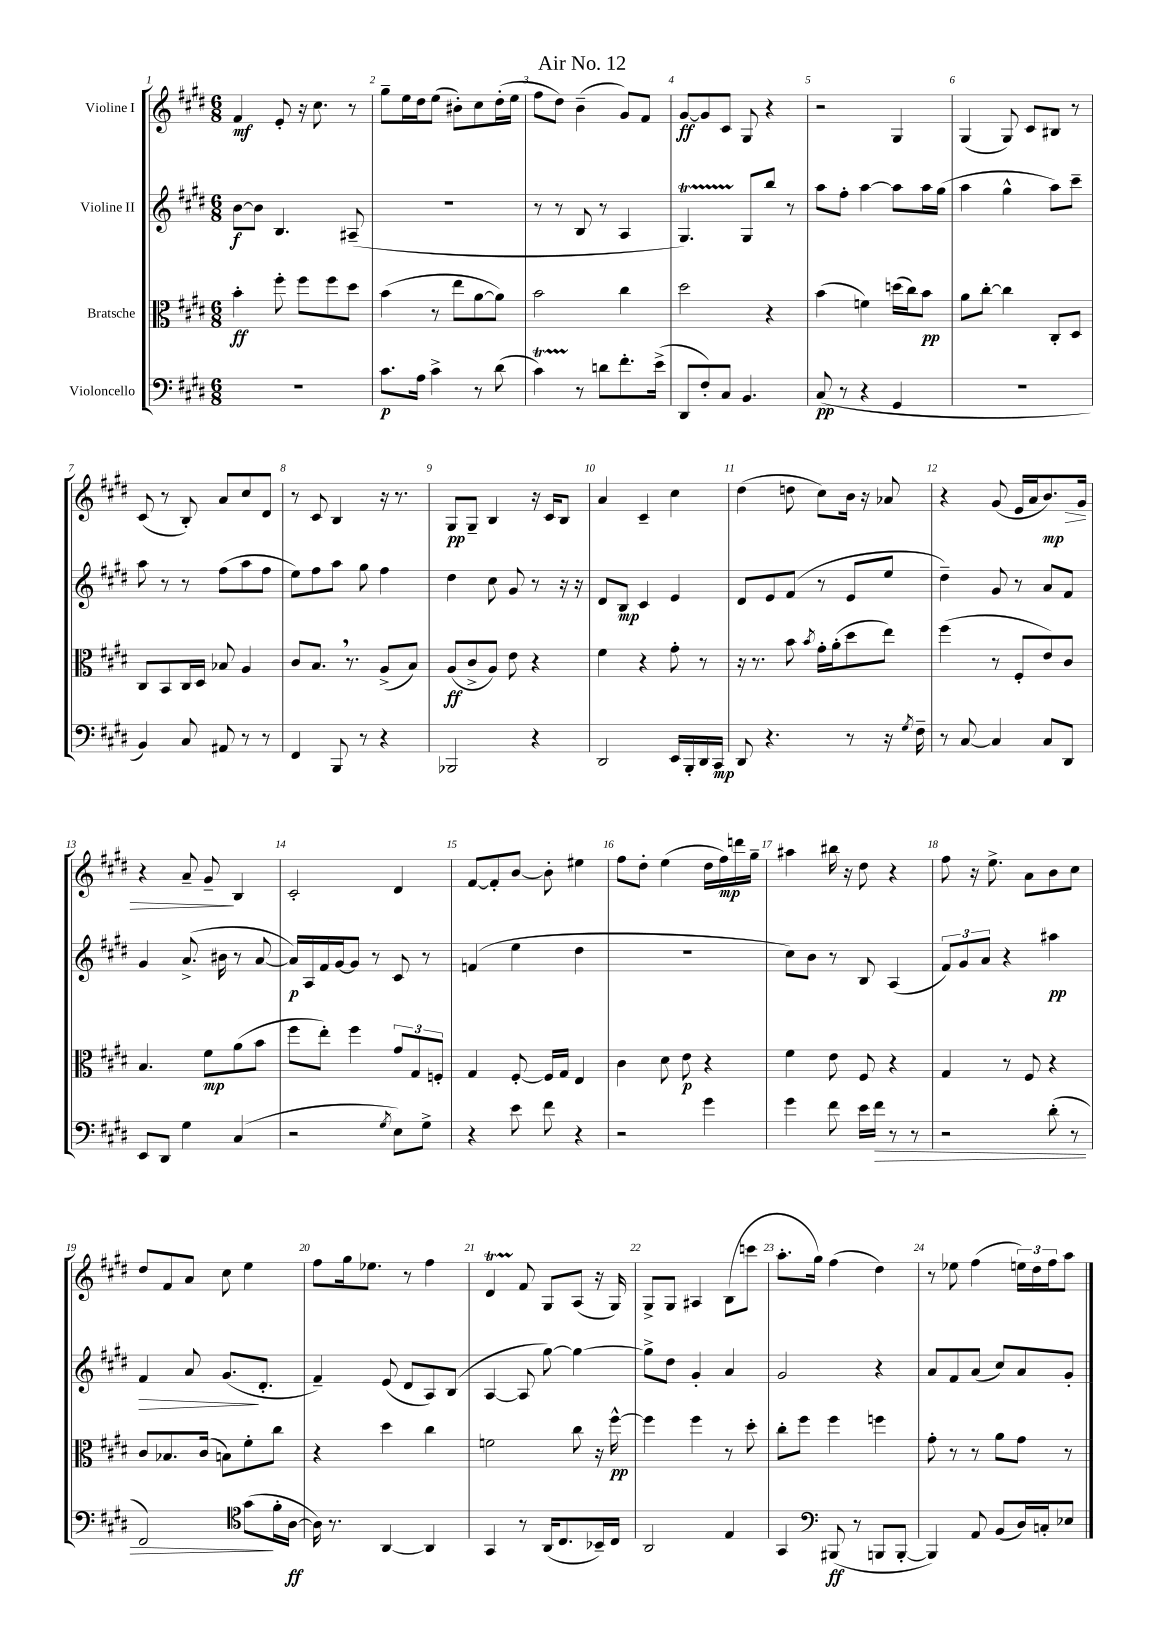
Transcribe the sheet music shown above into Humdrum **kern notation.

**kern	**dynam	**kern	**dynam	**kern	**dynam	**kern	**dynam
*part4	*part4	*part3	*part3	*part2	*part2	*part1	*part1
*staff4	*staff4	*staff3	*staff3	*staff2	*staff2	*staff1	*staff1
*I"Violoncello	*	*I"Bratsche	*	*I"Violine II	*	*I"Violine I	*
*clefF4	*	*clefC3	*	*clefG2	*	*clefG2	*
*k[f#c#g#d#]	*	*k[f#c#g#d#]	*	*k[f#c#g#d#]	*	*k[f#c#g#d#]	*
*M6/8	*	*M6/8	*	*M6/8	*	*M6/8	*
=1	=1	=1	=1	=1	=1	=1	=1
2.r	.	4b'\	ff	[8b\L	f	4f#/	mf
.	.	.	.	8b\J]	.	.	.
.	.	8ff#'\	.	4.B/	.	8e'/	.
.	.	8ff#\L	.	.	.	16r	.
.	.	.	.	.	.	8.cc#\	.
.	.	8ff#\	.	.	.	.	.
.	.	8dd#\J	.	(8A#X~/	.	8r	.
=2	=2	=2	=2	=2	=2	=2	=2
8.c#\L	p	(4b\	.	2.r	.	8gg#~\L	.
.	.	.	.	.	.	16ee\L	.
16A\Jk	.	.	.	.	.	16dd#\J	.
4c#^\	.	8r	.	.	.	(8ee\J	.
.	.	8ee\L	.	.	.	8b#X'\L)	.
8r	.	[8a\	.	.	.	8cc#\	.
(8d#\	.	8a\J])	.	.	.	(16dd#'\L	.
.	.	.	.	.	.	16ee\JJ	.
=3	=3	=3	=3	=3	=3	=3	=3
4c#T\)	.	2b\	.	8r	.	8ff#\L	.
.	.	.	.	8r	.	8dd#\J)	.
8r	.	.	.	8B/	.	(4b~\	.
8dn\L	.	.	.	8r	.	.	.
8.f#'\	.	4cc#\	.	4A/	.	8g#/L)	.
.	.	.	.	.	.	8f#/J	.
(16e^\Jk	.	.	.	.	.	.	.
=4	=4	=4	=4	=4	=4	=4	=4
8DD#/L	.	2dd#\	.	4.G#t/)	.	[8g#/L	ff
8F#'/)	.	.	.	.	.	8g#/]	.
8C#/J	.	.	.	.	.	8c#/J	.
4.BB/	.	.	.	8G#/L	.	8G#/	.
.	.	4r	.	8bb/J	.	4r	.
.	.	.	.	8r	.	.	.
=5	=5	=5	=5	=5	=5	=5	=5
(8C#/	pp	(4b\	.	8aa\L	.	2r	.
8r	.	.	.	8ff#'\J	.	.	.
4r	.	4fn\)	.	[4aa\	.	.	.
4GG#/	.	(16ddn\LL	.	8aa\L]	.	4G#/	.
.	.	16cc#\J)	.	.	.	.	.
.	.	8b\J	pp	16aa\L	.	.	.
.	.	.	.	(16gg#\JJ	.	.	.
=6	=6	=6	=6	=6	=6	=6	=6
2.r	.	8a\L	.	4aa\	.	(4G#/	.
.	.	[8cc#'\J	.	.	.	.	.
.	.	4cc#\]	.	4gg#^^\	.	8G#/)	.
.	.	.	.	.	.	8c#/L	.
.	.	8C#'/L	.	8aa\L)	.	8B#X/J	.
.	.	8D#/J	.	8ccc#~\J	.	8r	.
!!LO:LB:g=z
=7	=7	=7	=7	=7	=7	=7	=7
4BB/)	.	8C#/L	.	8aa\	.	(8c#/	.
.	.	8BB/	.	8r	.	8r	.
8C#/	.	16C#/L	.	8r	.	8B'/)	.
.	.	16D#/JJ	.	.	.	.	.
8AA#X/	.	8B-X/	.	(8ff#\L	.	8a/L	.
8r	.	4A/	.	8aa\	.	8cc#/	.
8r	.	.	.	8ff#\J	.	8d#/J	.
=8	=8	=8	=8	=8	=8	=8	=8
4FF#/	.	8c#/L	.	8ee\L)	.	8r	.
.	.	8.B,/J	.	8ff#\	.	8c#/	.
8BBB/	.	.	.	8aa\J	.	4B/	.
.	.	8.r	.	.	.	.	.
8r	.	.	.	8gg#\	.	.	.
4r	.	(8A^/L	.	4ff#\	.	16r	.
.	.	.	.	.	.	8.r	.
.	.	8B/J)	.	.	.	.	.
=9	=9	=9	=9	=9	=9	=9	=9
2BBB-X/	.	(8A/L	ff	4dd#\	.	8G#/L	pp
.	.	8c#^/	.	.	.	8G#~/J	.
.	.	8A/J)	.	8cc#\	.	4B/	.
.	.	8e\	.	8g#/	.	.	.
4r	.	4r	.	8r	.	16r	.
.	.	.	.	.	.	16c#/KL	.
.	.	.	.	16r	.	8B/J	.
.	.	.	.	16r	.	.	.
=10	=10	=10	=10	=10	=10	=10	=10
2DD#/	.	4f#\	.	8d#/L	.	4a/	.
.	.	.	.	8B/J	mp	.	.
.	.	4r	.	4c#/	.	4c#~/	.
16EE/LL	.	8g#'\	.	4e/	.	4cc#\	.
16BBB'/	.	.	.	.	.	.	.
16DD#/	.	8r	.	.	.	.	.
16CC#/JJ	mp	.	.	.	.	.	.
=11	=11	=11	=11	=11	=11	=11	=11
8DD#/	.	16r	.	8d#/L	.	(4dd#\	.
.	.	8.r	.	.	.	.	.
4.r	.	.	.	8e/	.	.	.
.	.	8b\	.	(8f#/J	.	8ddn\	.
.	.	8qb/	.	.	.	.	.
.	.	16g#'\LL	.	8r	.	8cc#\L)	.
.	.	(16a'\J	.	.	.	.	.
8r	.	8dd#\	.	8e/L	.	16b\Jk	.
.	.	.	.	.	.	16r	.
16r	.	8ee\J)	.	8ee/J	.	8a-X/	.
8qG#/	.	.	.	.	.	.	.
16F#~\	.	.	.	.	.	.	.
=12	=12	=12	=12	=12	=12	=12	=12
8r	.	(4ff#\	.	4dd#~\)	.	4r	.
[8C#/	.	.	.	.	.	.	.
4C#/]	.	8r	.	8g#/	.	(8g#/	.
.	.	8F#'/L	.	8r	.	16e/LL	.
.	.	.	.	.	.	16a/J	.
!	!	!	!	!	!	!	!LO:HP:b
8C#/L	.	8e/)	.	8a/L	.	8.b/)	> mp
8DD#/J	.	8c#/J	.	8f#/J	.	.	.
.	.	.	.	.	.	16g#/Jk	.
!!LO:LB:g=z
=13	=13	=13	=13	=13	=13	=13	=13
8EE/L	.	4.B/	.	4g#/	.	4r	.
8DD#/J	.	.	.	.	.	.	.
4G#\	.	.	.	(8.a^/	.	8a~/	.
.	.	8f#\L	mp	.	.	8g#~/	.
.	.	.	.	16b#X\	.	.	.
(4C#/	.	(8a\	.	8r	.	4B/	]
.	.	8b\J	.	[8a/	.	.	.
=14	=14	=14	=14	=14	=14	=14	=14
2r	.	8ff#\L	.	16a/LL])	p	2c#'/	.
.	.	.	.	16A/	.	.	.
.	.	8ee'\J)	.	16f#/	.	.	.
.	.	.	.	[16g#/J	.	.	.
.	.	4ff#\	.	8g#/J]	.	.	.
.	.	.	.	8r	.	.	.
8qG#/	.	.	.	.	.	.	.
8E\L)	.	12g#/L	.	8c#/	.	4d#/	.
.	.	12G#/	.	.	.	.	.
8G#^\J	.	.	.	8r	.	.	.
.	.	12Fn'/J	.	.	.	.	.
=15	=15	=15	=15	=15	=15	=15	=15
4r	.	4G#/	.	(4fn/	.	[8f#/L	.
.	.	.	.	.	.	8f#'/]	.
8e\	.	[8F#'/	.	4ee\	.	[8b/J	.
8f#\	.	16F#/LL]	.	.	.	8b'\]	.
.	.	16G#/JJ	.	.	.	.	.
4r	.	4E/	.	4dd#\	.	4ee#X\	.
=16	=16	=16	=16	=16	=16	=16	=16
2r	.	4c#\	.	2.r	.	8ff#\L	.
.	.	.	.	.	.	8dd#'\J	.
.	.	8d#\	.	.	.	(4ee\	.
.	.	8e\	p	.	.	.	.
4g#\	.	4r	.	.	.	16dd#\LL	.
.	.	.	.	.	.	16ff#\)	mp
.	.	.	.	.	.	16dddn\	.
.	.	.	.	.	.	16gg#~\JJ	.
=17	=17	=17	=17	=17	=17	=17	=17
4g#\	.	4f#\	.	8cc#\L)	.	4aa#X\	.
.	.	.	.	8b\J	.	.	.
8f#\	.	8e\	.	8r	.	16bb#X\	.
.	.	.	.	.	.	16r	.
16e\LL	.	8F#/	.	8B/	.	8dd#\	.
!	!LO:HP:b	!	!	!	!	!	!
16f#\JJ	>	.	.	.	.	.	.
8r	.	4r	.	(4A/	.	4r	.
8r	.	.	.	.	.	.	.
=18	=18	=18	=18	=18	=18	=18	=18
2r	.	4G#/	.	12f#/L)	.	8ff#\	.
.	.	.	.	12g#/	.	.	.
.	.	.	.	.	.	16r	.
.	.	.	.	12a/J	.	.	.
.	.	.	.	.	.	8.ee^\	.
.	.	8r	.	4r	.	.	.
.	.	8F#/	.	.	.	8a\L	.
(8d#'\	.	4r	.	4aa#X\	pp	8b\	.
8r	.	.	.	.	.	8cc#\J	.
!!LO:LB:g=z
=19	=19	=19	=19	=19	=19	=19	=19
!	!	!	!	!	!LO:HP:b	!	!
2FF#/)	.	8c#/L	.	4f#/	>	8dd#/L	.
.	.	8.B-X/	.	.	.	8f#/	.
.	.	.	.	8a/	.	8a/J	.
.	.	(16c#/Jk	.	.	.	.	.
.	.	8Bn\L)	.	(8.g#/L	.	8cc#\	.
*clefC4	*	*	*	*	*	*	*
(8g#\L	.	8f#'\	.	.	.	4ee\	.
.	.	.	.	8.d#'/J	]	.	.
16f#'\L	]	8cc#\J	.	.	.	.	.
[16A\JJ	ff	.	.	.	.	.	.
=20	=20	=20	=20	=20	=20	=20	=20
16A\])	.	4r	.	4f#~/)	.	8ff#\L	.
8.r	.	.	.	.	.	.	.
.	.	.	.	.	.	16gg#\k	.
.	.	.	.	.	.	8.ee-X\J	.
[4AA/	.	4dd#\	.	(8e/	.	.	.
.	.	.	.	8d#/L	.	8r	.
4AA/]	.	4cc#\	.	8A/)	.	4ff#\	.
.	.	.	.	(8B/J	.	.	.
=21	=21	=21	=21	=21	=21	=21	=21
4GG#/	.	2fn\	.	[4A/	.	4d#t/	.
8r	.	.	.	8A/]	.	8f#/	.
(16AA/KL	.	.	.	[8gg#\)	.	8G#/L	.
8.C#/	.	.	.	.	.	.	.
.	.	8cc#\	.	4gg#\_	.	(8A/J	.
16BB-X~/L)	.	16r	.	.	.	16r	.
16C#/JJ	.	[16ff#^^\	pp	.	.	16G#/)	.
=22	=22	=22	=22	=22	=22	=22	=22
2AA/	.	4ff#\]	.	8gg#^\L]	.	8G#^/L	.
.	.	.	.	8dd#\J	.	8G#/J	.
.	.	4ff#\	.	4g#'/	.	4A#X/	.
4E/	.	8r	.	4a/	.	(8B\L	.
.	.	8dd#'\	.	.	.	8cccn\J	.
=23	=23	=23	=23	=23	=23	=23	=23
4GG#/	.	8cc#'\L	.	2g#/	.	8.aa'\L	.
.	.	8ff#\J	.	.	.	.	.
.	.	.	.	.	.	16gg#\Jk)	.
*clefF4	*	*	*	*	*	*	*
(8BBB#X/	ff	4ff#\	.	.	.	(4ff#\	.
8r	.	.	.	.	.	.	.
8BBBn/L	.	4ffn\	.	4r	.	4dd#\)	.
[8BBB'/J	.	.	.	.	.	.	.
=24	=24	=24	=24	=24	=24	=24	=24
4BBB/])	.	8g#'\	.	8a/L	.	8r	.
.	.	8r	.	8f#/	.	8ee-X\	.
8AA/	.	8r	.	(8a/J	.	(4ff#\	.
(8BB/L	.	8a\L	.	8cc#/L)	.	.	.
16D#/L)	.	8g#\J	.	8a/	.	24een\LL)	.
.	.	.	.	.	.	24dd#\	.
16Cn'/J	.	.	.	.	.	.	.
.	.	.	.	.	.	24ff#\J	.
8E-X/J	.	8r	.	8g#'/J	.	8aa\J	.
==	==	==	==	==	==	==	==
*-	*-	*-	*-	*-	*-	*-	*-
